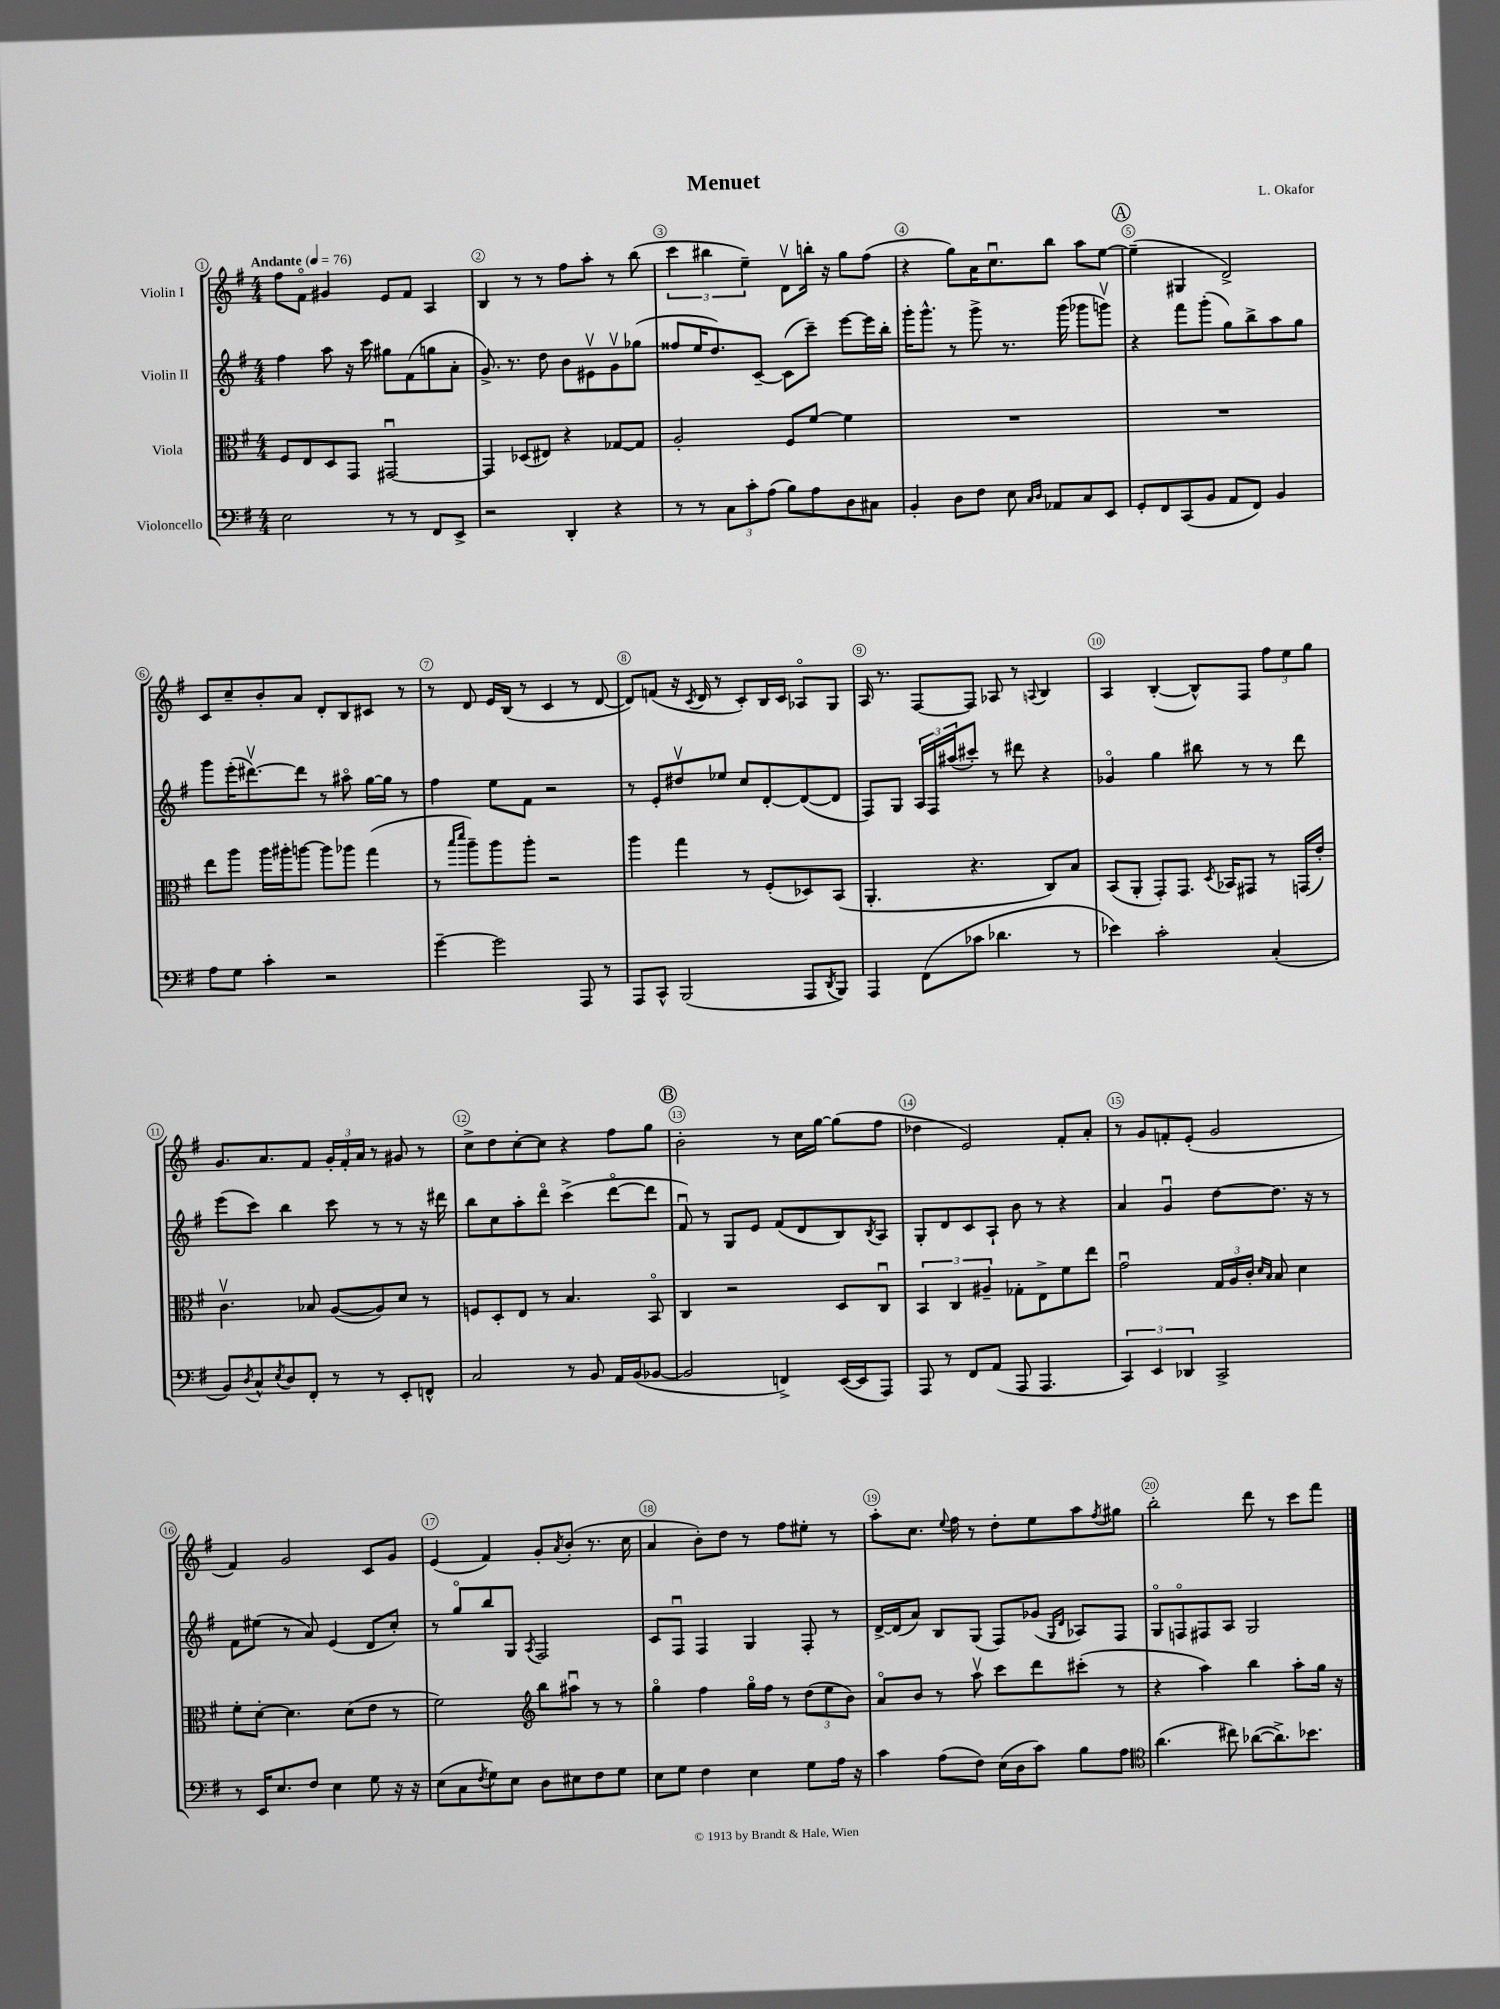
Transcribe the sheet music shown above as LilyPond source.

\header { title = "Menuet" composer = "L. Okafor" }
<<
\new StaffGroup <<
\new Staff = "s0" \with { instrumentName = "Violin I" } {
    \clef treble \key g \major \numericTimeSignature \time 4/4 \tempo "Andante" 4 = 76
    fis''8 fis'8\flageolet gis'4 e'8 fis'8 a4 |
    b4 r8 r8 fis''8 a''8-. r8 b''8( |
    \tuplet 3/2 { c'''4 bis''4 e''4--) } d'8\upbow b''16-. r16 g''8 fis''8( |
    r4 g''8) a'16 c''8.\downbow b''8 a''8 e''8~ |
    \mark \markup { \circle "A" } e''4--( gis4 d'2->) |
    c'8 c''8-- b'8-. a'8 d'8-. b8 cis'8 r8 |
    r8 d'8 e'16 b16( r8 c'4 r8 d'8~ |
    d'8) f'8( r16 \acciaccatura { c'8 } d'16 r8 c'8-.) b16 c'16 aes8\flageolet g8 |
    a16 r8. fis8~ fis8 aes8 r8 \appoggiatura { a8 } b4 |
    a4 b4~-.( b8-^) fis8 \tuplet 3/2 { fis''8 e''8 g''8 } |
    g'8. a'8. fis'8 \tuplet 3/2 { g'16-. fis'16-. a'16 } r8 gis'8 r8 |
    c''8-> d''8 c''8~-. c''8 r4 fis''8 g''8 |
    \mark \markup { \circle "B" } b'2-. r8 c''16 g''16~ g''8( fis''8 |
    des''4 e'2) fis'8-. a'8-. |
    r8 g'8 f'8-. e'8-.( g'2 |
    fis'4) g'2 c'8 g'8 |
    e'4( fis'4) g'8-. \acciaccatura { a'8 } b'8-.( r8. c''16 |
    a'4 b'8-.) d''8 r8 fis''8 eis''8-. r8 |
    a''8-. c''8. \appoggiatura { e''8 } fis''16 r8 d''8-. e''8 a''8 \acciaccatura { fis''8 } gis''8 |
    b''2-. d'''8 r8 c'''8 fis'''8 \bar "|." |
}
\new Staff = "s1" \with { instrumentName = "Violin II" } {
    \clef treble \key g \major \numericTimeSignature \time 4/4
    fis''4 a''8 r16 c'''16 gis''8 fis'8( g''8 a'8-. |
    g'8.->) r8. d''8 b'8 eis'8\upbow g'8\upbow ges''8( |
    fisis''8 e''16 d''8.) c'8~-- c'8( c'''8--) e'''8~ e'''16 b''16-. |
    g'''16-. g'''8.-^ r8 g'''8-> r8. g'''16( ges'''8 g'''8\upbow) |
    \mark \markup { \circle "A" } r4 fis'''8 g'''8-.( g''8) b''8-> a''8 g''8 |
    g'''8 e'''16-.( dis'''8.~\upbow) dis'''8 r8 ais''8\flageolet g''16~ g''16 r8 |
    fis''4 e''8 fis'8 r2 |
    r8 e'8-. dis''8\upbow ees''8 c''8 d'8~-. d'8~( d'8 |
    fis8) g8 \tuplet 3/2 { a16 fis16 ais''16( } cis'''8-.) r8 dis'''8 r4 |
    ges'4\flageolet g''4 bis''8 r8 r8 d'''8 |
    e'''8( c'''8) b''4 c'''8 r8 r8 r16 dis'''16 |
    b''8 c''8 a''8-. d'''8\flageolet c'''4->( d'''8~\flageolet d'''8 |
    \mark \markup { \circle "B" } fis'8\downbow) r8 g8 e'8 fis'8( d'8 b8) \acciaccatura { b8 } a8 |
    g8-. d'8 c'8 a8-! b'8 r8 r4 |
    a'4 g'4\downbow d''8~ d''8. r16 r8 |
    fis'8 eis''8( r8 a'8) e'4( d'8 c''8-.) |
    r8 g''8\flageolet b''8 g8 \acciaccatura { a8 } fis2 |
    c'8 fis8\downbow fis4 g4 fis8-. r8 |
    d'16~-> d'16( a'8) b8 g8( fis8) ges'8( \grace { g16 d'16 } aes8) fis8 |
    g8\flageolet f8\flageolet fis8 a8 g2 \bar "|." |
}
\new Staff = "s2" \with { instrumentName = "Viola" } {
    \clef alto \key g \major \numericTimeSignature \time 4/4
    fis8 e8 d8 g,8 gis,2~\downbow |
    gis,4 des8( eis8) r4 ges8~ ges8 |
    a2-. fis8 fis'8~ fis'4 |
    R1 |
    \mark \markup { \circle "A" } R1 |
    e''8 a''8 a''16 ais''16-. a''8~ a''8 aes''8 g''4( |
    r8 \grace { b''16 d'''16 } a''8--) a''8 a''8-. r2 |
    a''4 g''4 r8 fis8-.( des8) b,8( |
    a,4.-. r4. c8) b8 |
    b,8( a,8-. g,8-.) g,8. \acciaccatura { d8 } bes,16 gis,8 r8 g,16( e'16-.) |
    c'4.\upbow bes8 a8~( a8) d'8 r8 |
    f8 d8-. e8 r8 b4. b,8\flageolet |
    \mark \markup { \circle "B" } c4 r2 d8 c8\downbow |
    \tuplet 3/2 { b,4 c4 ais4-- } ges8-. e8-> fis'8 e''8 |
    g'2\downbow \tuplet 3/2 { g16 a16 c'16-. } \grace { d'16 b16 } b8 d'4 |
    fis'8-. d'8~-. d'4. d'8( e'8 r8 |
    fis'2) \clef treble b''8 ais''8\downbow r8 r8 |
    g''4\flageolet fis''4 g''16\flageolet fis''16 r8 \tuplet 3/2 { d''8( e''8 b'8) } |
    a'8\flageolet b'8 r8 a''8\upbow c'''8 d'''8 cis'''8-.( r8 |
    r4 a''4) b''4 a''8-. g''16 r16 \bar "|." |
}
\new Staff = "s3" \with { instrumentName = "Violoncello" } {
    \clef bass \key g \major \numericTimeSignature \time 4/4
    e2 r8 r8 fis,8 e,8-> |
    r2 d,4-. r4 |
    r8 r8 \tuplet 3/2 { c8 c'8-. a8( } b8) a8 d8 cis8 |
    b,4-. d8 fis8 e8 \grace { c16 d16 } aes,8 c8 e,8 |
    \mark \markup { \circle "A" } g,8-. fis,8 c,8( b,8 a,8 fis,8) b,4 |
    a8 g8 c'4-. r2 |
    g'4~-- g'2 a,,8 r8 |
    a,,8 c,8-^ b,,2( a,,8 \acciaccatura { d,8 } b,,8) |
    a,,4 fis,8( ces'8 des'4. r8 |
    ees'4) c'2-. c4-.( |
    b,8) \acciaccatura { d8 } c8-^ \acciaccatura { e8 } d8 fis,8-. r8 r8 e,8-. f,8-^ |
    c2 r8 b,8 a,16 b,16( bes,8~ |
    \mark \markup { \circle "B" } bes,2 f,4->) e,16~( e,16 a,,8) |
    a,,8 r8 fis,8 a,8( a,,8 a,,4. |
    \tuplet 3/2 { c,4) e,4 des,4 } c,2-> |
    r8 e,16 e8. fis8 e4 g8 r16 r16 |
    e8( c8 \acciaccatura { fis8 } g8) e8 d8 eis8 fis8 g8 |
    e8 g8 fis4 e4 g8 a16 r16 |
    c'4 a8( fis8) e16( d16 c'8) b8 a8 |
    \clef tenor a'4.( cis''8) aes'8~( aes'8.->) bes'8. \bar "|." |
}
>>
>>
\layout { \context { \Score \override BarNumber.break-visibility = ##(#f #t #t) barNumberVisibility = #all-bar-numbers-visible \override BarNumber.stencil = #(make-stencil-circler 0.1 0.3 ly:text-interface::print) } }
